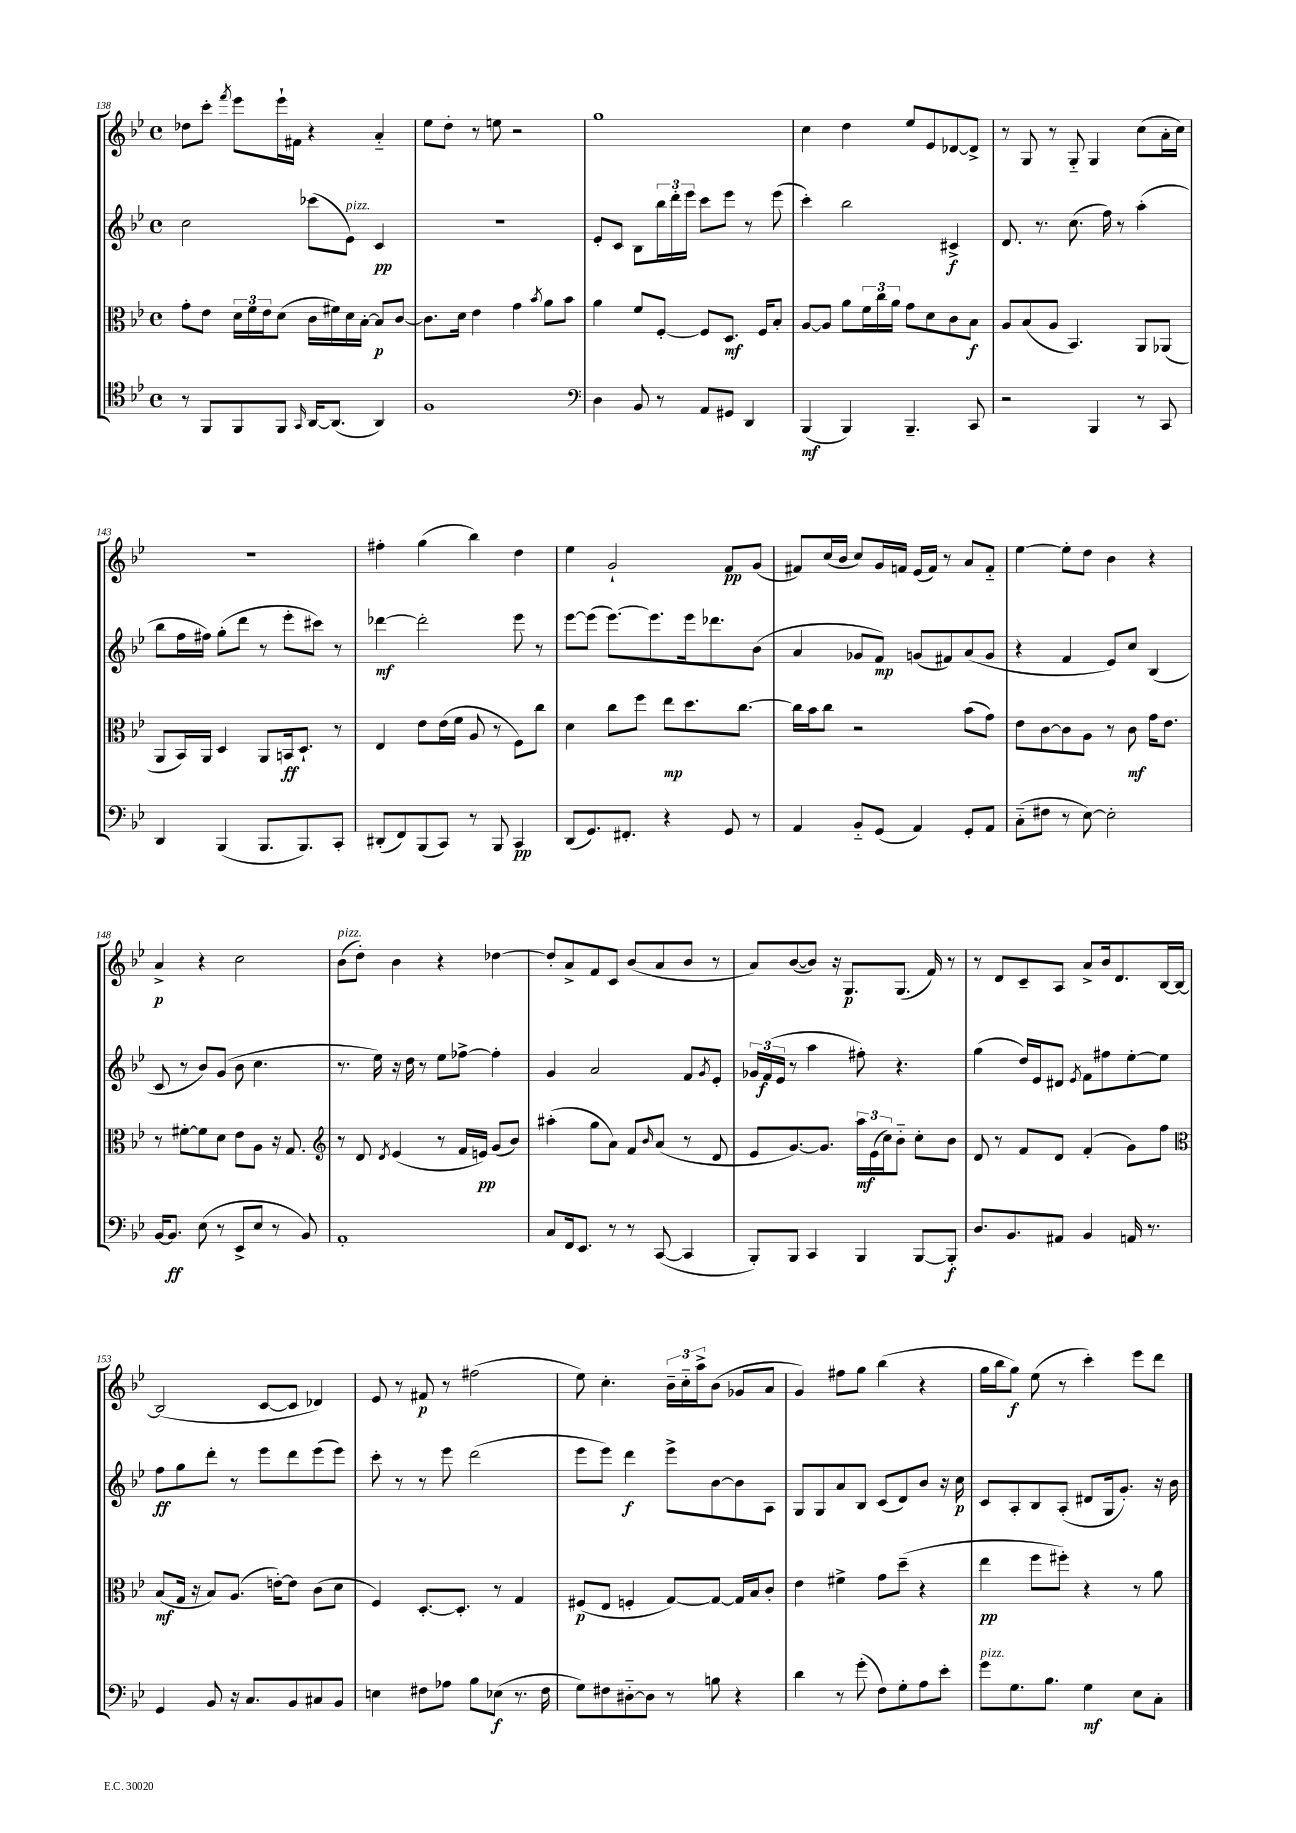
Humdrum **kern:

**kern	**dynam	**kern	**dynam	**kern	**dynam	**kern	**dynam
*part4	*part4	*part3	*part3	*part2	*part2	*part1	*part1
*staff4	*staff4	*staff3	*staff3	*staff2	*staff2	*staff1	*staff1
*clefC4	*	*clefC3	*	*clefG2	*	*clefG2	*
*k[b-e-]	*	*k[b-e-]	*	*k[b-e-]	*	*k[b-e-]	*
*M4/4	*	*M4/4	*	*M4/4	*	*M4/4	*
*met(c)	*	*met(c)	*	*met(c)	*	*met(c)	*
=138	=138	=138	=138	=138	=138	=138	=138
8r	.	8g'\L	.	2cc\	.	8dd-X\L	.
8FF/L	.	8e-\J	.	.	.	8ccc'\J	.
.	.	.	.	.	.	8qfff/	.
8FF/	.	24d\LL	.	.	.	8eee-\L	.
.	.	24f\	.	.	.	.	.
.	.	24e-\J	.	.	.	.	.
8FF/J	.	(8d\J	.	.	.	16eee-`\L	.
.	.	.	.	.	.	16f#X\JJ	.
16qqGG/	.	.	.	.	.	.	.
[16AA/KL	.	16c\LL	.	(8ccc-X\L	.	4r	.
(8.AA/J]	.	16f#X\)	.	.	.	.	.
!	!	!	!	!LO:TX:a:i:t=pizz.	!	!	!
.	.	16d\	.	8e-\J)	.	.	.
.	.	[16B-'\JJ	.	.	.	.	.
4AA/)	.	8B-/L]	p	4c/	pp	4a/	.
.	.	[8c/J	.	.	.	.	.
=139	=139	=139	=139	=139	=139	=139	=139
1F	.	8.c\L]	.	1r	.	8ee-\L	.
.	.	.	.	.	.	8dd'\J	.
.	.	16d\Jk	.	.	.	.	.
.	.	4e-\	.	.	.	8r	.
.	.	.	.	.	.	8een\	.
.	.	4g\	.	.	.	2r	.
.	.	8qb-/	.	.	.	.	.
.	.	8a\L	.	.	.	.	.
.	.	8b-\J	.	.	.	.	.
=140	=140	=140	=140	=140	=140	=140	=140
*clefF4	*	*	*	*	*	*	*
4D\	.	4a\	.	8e-'/L	.	1gg	.
.	.	.	.	8c/J	.	.	.
8BB-/	.	8f/L	.	8B-\L	.	.	.
8r	.	[8F'/J	.	24bb-\L	.	.	.
.	.	.	.	24ddd'\	.	.	.
.	.	.	.	24eee-\JJ	.	.	.
8AA/L	.	8F/L]	.	8ccc\L	.	.	.
8GG#X/J	.	8.D/J	mf	8eee-\J	.	.	.
4DD/	.	.	.	8r	.	.	.
.	.	16F/KL	.	.	.	.	.
.	.	8B-'/J	.	(8eee-\	.	.	.
=141	=141	=141	=141	=141	=141	=141	=141
(4BBB-/	mf	[8A/L	.	4ccc'\)	.	4cc\	.
.	.	8A/J]	.	.	.	.	.
4BBB-/)	.	8a\L	.	2bb-\	.	4dd\	.
.	.	24f\L	.	.	.	.	.
.	.	24cc\	.	.	.	.	.
.	.	24a\JJ	.	.	.	.	.
4.BBB-~/	.	8g\L	.	.	.	8ee-/L	.
.	.	8d\	.	.	.	8e-/	.
.	.	8c\	.	4c#X^/	f	[8d-X/	.
8CC/	.	8B-\J	f	.	.	8d-^/J]	.
=142	=142	=142	=142	=142	=142	=142	=142
2r	.	8A/L	.	8.d/	.	8r	.
.	.	(8B-/	.	.	.	8G/	.
.	.	.	.	8.r	.	.	.
.	.	8A/J	.	.	.	8r	.
.	.	4.BB-/)	.	(8.cc\	.	8G/	.
4BBB-/	.	.	.	.	.	4G/	.
.	.	.	.	16ff\)	.	.	.
.	.	.	.	8r	.	.	.
8r	.	8AA/L	.	(4aa'\	.	(8cc\L	.
8CC/	.	(8AA-X/J	.	.	.	16a'\L	.
.	.	.	.	.	.	16cc\JJ)	.
!!LO:LB:g=z
=143	=143	=143	=143	=143	=143	=143	=143
4DD/	.	8AA/L	.	8bb-\L	.	1r	.
.	.	16BB-/L)	.	16ff\L	.	.	.
.	.	16AA/JJ	.	16ff#X\JJ)	.	.	.
(4BBB-/	.	4D/	.	(8gg'\L	.	.	.
.	.	.	.	8ddd\J	.	.	.
8.BBB-/L	.	8AA/L	.	8r	.	.	.
.	.	16BBn/k	ff	8eee-'\L	.	.	.
8.BBB-/)	.	8.D`/J	.	.	.	.	.
.	.	.	.	8ccc#X\J)	.	.	.
8CC'/J	.	8r	.	8r	.	.	.
=144	=144	=144	=144	=144	=144	=144	=144
(8DD#X'/L	.	4E-/	.	[4ddd-X\	mf	4ff#X'\	.
8FF/)	.	.	.	.	.	.	.
(8BBB-/	.	8e-\L	.	2ddd-'\]	.	(4gg\	.
8CC/J)	.	(16e-\L	.	.	.	.	.
.	.	16f\JJ	.	.	.	.	.
8r	.	8A/	.	.	.	4bb-\)	.
8BBB-/	.	8r	.	.	.	.	.
4CC/	pp	8F\L)	.	8eee-\	.	4dd\	.
.	.	8cc\J	.	8r	.	.	.
=145	=145	=145	=145	=145	=145	=145	=145
(8DD/L	.	4d\	.	[8eee-\L	.	4ee-\	.
8.GG/)	.	.	.	(8eee-\J]	.	.	.
.	.	8cc\L	.	[8.eee-\L)	.	2g`/	.
8.FF#X'/J	.	.	.	.	.	.	.
.	.	8ff\J	.	.	.	.	.
.	.	.	.	8.eee-\]	.	.	.
4r	.	8ee-\L	mp	.	.	.	.
.	.	8.dd\	.	16eee-\k	.	.	.
.	.	.	.	8.ddd-X\	.	.	.
8GG/	.	.	.	.	.	8f/L	pp
.	.	[8.cc\J	.	.	.	.	.
8r	.	.	.	(8b-\J	.	(8g/J	.
=146	=146	=146	=146	=146	=146	=146	=146
4AA/	.	16cc\LL]	.	4a/	.	8f#X/L)	.
.	.	16b-\J	.	.	.	.	.
.	.	8cc\J	.	.	.	(16cc/L	.
.	.	.	.	.	.	16b-/JJ	.
8BB-/L	.	2r	.	8g-X/L	.	8cc/L)	.
(8GG/J	.	.	.	8f/J)	mp	16g/L	.
.	.	.	.	.	.	16fn/JJ	.
4AA/)	.	.	.	(8gn/L	.	(16e-/LL	.
.	.	.	.	.	.	16f/JJ)	.
.	.	.	.	8f#X/)	.	8r	.
8GG'/L	.	(8b-\L	.	(8a/	.	8a/L	.
8AA/J	.	8g\J)	.	8g/J	.	8f/J	.
=147	=147	=147	=147	=147	=147	=147	=147
(8C\L	.	8e-\L	.	4r	.	[4ee-\	.
8F#X\J	.	[8c\	.	.	.	.	.
8r	.	8c\]	.	4f/	.	8ee-'\L]	.
[8E-\)	.	8A\J	.	.	.	8dd\J	.
2E-'\]	.	8r	.	8e-/L)	.	4b-\	.
.	.	8c\	mf	8cc/J	.	.	.
.	.	16g\KL	.	(4B-/	.	4r	.
.	.	8.e-\J	.	.	.	.	.
!!LO:LB:g=z
=148	=148	=148	=148	=148	=148	=148	=148
[16BB-/KL	.	8r	.	8c/	.	4a^/	p
8.BB-/J]	ff	.	.	.	.	.	.
.	.	[8f#X'\L	.	8r	.	.	.
(8E-\	.	8f#\]	.	8b-/L)	.	4r	.
8r	.	8d\J	.	(8g/J	.	.	.
8EE-^/L	.	8e-\L	.	8b-\	.	2cc\	.
8E-/J	.	8A\J	.	4.cc\	.	.	.
8r	.	16r	.	.	.	.	.
.	.	8.G/	.	.	.	.	.
8BB-/)	.	.	.	.	.	.	.
=149	=149	=149	=149	=149	=149	=149	=149
*	*	*clefG2	*	*	*	*	*
!	!	!	!	!	!	!LO:TX:a:i:t=pizz.	!
1AA'	.	8r	.	8.r	.	(8b-\L	.
.	.	8d/	.	.	.	8dd'\J)	.
.	.	.	.	16ee-\)	.	.	.
.	.	8qd/	.	.	.	.	.
.	.	(4e-/	.	16r	.	4b-\	.
.	.	.	.	16dd\	.	.	.
.	.	.	.	8r	.	.	.
.	.	8r	.	8ee-\L	.	4r	.
.	.	16f/LL	.	[8ff-X^\J	.	.	.
.	.	16en/JJ)	pp	.	.	.	.
.	.	(8g/L	.	4ff-'\]	.	[4dd-X\	.
.	.	8b-/J)	.	.	.	.	.
=150	=150	=150	=150	=150	=150	=150	=150
8C/L	.	(4aa#X'\	.	4g/	.	8dd-'/L]	.
16FF/k	.	.	.	.	.	8a^/	.
8.EE-/J	.	.	.	.	.	.	.
.	.	8gg\L	.	2a/	.	8f/	.
8r	.	8a\J)	.	.	.	8c/J	.
8r	.	8f/L	.	.	.	(8b-/L	.
.	.	16qqb-/	.	.	.	.	.
([8CC/	.	(8a/J	.	.	.	8a/	.
4CC/]	.	8r	.	8f/L	.	8b-/J	.
.	.	.	.	8qg/	.	.	.
.	.	8d/	.	8e-'/J	.	8r	.
=151	=151	=151	=151	=151	=151	=151	=151
8BBB-'/L)	.	8e-/L	.	24g-X/LL	.	8a/L)	.
.	.	.	.	(24f/	f	.	.
.	.	.	.	24e-/JJ	.	.	.
8BBB-/J	.	[8.g/)	.	8r	.	([8b-/	.
4CC/	.	.	.	4aa\	.	8b-/J])	.
.	.	8.g/J]	.	.	.	.	.
.	.	.	.	.	.	16r	.
.	.	.	.	.	.	8.G/L	p
4BBB-/	.	24aa\LL	mf	8ff#X'\)	.	.	.
.	.	(24e-\	.	.	.	.	.
.	.	24cc\J)	.	.	.	.	.
.	.	8b-\J	.	4.r	.	(8.G/J	.
[8BBB-/L	.	8cc'\L	.	.	.	.	.
.	.	.	.	.	.	16f/)	.
8BBB-'/J]	f	8b-\J	.	.	.	8r	.
=152	=152	=152	=152	=152	=152	=152	=152
8.D/L	.	8d/	.	(4gg\	.	8r	.
.	.	8r	.	.	.	8d/L	.
8.BB-/	.	.	.	.	.	.	.
.	.	8f/L	.	16dd/LL)	.	8c~/	.
.	.	.	.	16e-/J	.	.	.
8AA#X/J	.	8d/J	.	8d#X/J	.	8A/J	.
.	.	.	.	8qe-/	.	.	.
4BB-/	.	(4f'/	.	8f\L	.	8a^/L	.
.	.	.	.	8ff#X\	.	16b-/k	.
.	.	.	.	.	.	8.d/	.
16AAn/	.	8g\L)	.	[8ee-'\	.	.	.
8.r	.	.	.	.	.	.	.
.	.	8ff\J	.	8ee-\J]	.	[16B-/L	.
.	.	.	.	.	.	16B-/JJ_	.
!!LO:LB:g=z
=153	=153	=153	=153	=153	=153	=153	=153
*	*	*clefC3	*	*	*	*	*
4GG/	.	(8B-/L	mf	8ff\L	ff	(2B-/]	.
.	.	16G/Jk	.	8gg\	.	.	.
.	.	16r	.	.	.	.	.
8BB-/	.	8B-/L)	.	8ddd'\J	.	.	.
16r	.	(8.A/J	.	8r	.	.	.
8.C/L	.	.	.	.	.	.	.
.	.	.	.	8eee-\L	.	[8c/L	.
.	.	[16en'\KL)	.	.	.	.	.
8BB-/	.	8e\J]	.	8ddd\	.	8c/J]	.
8C#X/	.	(8c\L	.	(8eee-\	.	4d-X/)	.
8BB-/J	.	8d\J	.	8eee-\J)	.	.	.
=154	=154	=154	=154	=154	=154	=154	=154
4En\	.	4F/)	.	8ccc'\	.	8e-/	.
.	.	.	.	8r	.	8r	.
8F#X\L	.	[8.D'/L	.	8r	.	8f#X/	p
8A-X\J	.	.	.	8eee-\	.	8r	.
.	.	8.D'/J]	.	.	.	.	.
8B-\L	.	.	.	(2ddd\	.	(2ff#X\	.
(8E-X\J	f	8r	.	.	.	.	.
8.r	.	4G/	.	.	.	.	.
16F#\	.	.	.	.	.	.	.
=155	=155	=155	=155	=155	=155	=155	=155
8G\L)	.	(8F#X/L	p	8eee-\L	.	8ee-\)	.
8F#X\	.	8E-/J	.	8eee-\J)	.	4.cc'\	.
[8D#X\	.	4Fn'/	.	4ddd\	f	.	.
8D#\J]	.	.	.	.	.	.	.
8r	.	[8G/L)	.	8eee-^\L	.	24b-~\LL	.
.	.	.	.	.	.	24cc\	.
.	.	.	.	.	.	24aa^\J	.
8Bn\	.	8G/J_	.	[8b-\	.	(8b-\J	.
4r	.	16G/LL]	.	8b-\]	.	8g-X/L	.
.	.	16B-/J	.	.	.	.	.
.	.	8c'/J	.	8A\J	.	8a/J	.
=156	=156	=156	=156	=156	=156	=156	=156
4d\	.	4e-\	.	8G/L	.	4g/)	.
.	.	.	.	8G/	.	.	.
8r	.	4f#X^\	.	8a/	.	8ff#X\L	.
(8g'\	.	.	.	8B-/J	.	8gg\J	.
8F\L)	.	8g\L	.	(8c/L	.	(4bb-\	.
8G'\	.	(8dd~\J	.	8d/)	.	.	.
8A\	.	4r	.	8b-/J	.	4r	.
8e-'\J	.	.	.	16r	.	.	.
.	.	.	.	16cc\	p	.	.
=157	=157	=157	=157	=157	=157	=157	=157
!LO:TX:a:i:t=pizz.	!	!	!	!	!	!	!
8g\L	.	4ee-\	pp	8c/L	.	16gg\LL	.
.	.	.	.	.	.	16bb-\J	.
8.G\	.	.	.	8A'/	.	8gg\J)	f
.	.	8ff\L	.	8B-/	.	(8ee-\	.
8.B-\J	.	.	.	.	.	.	.
.	.	8ff#X'\J)	.	(8A'/J	.	8r	.
4G\	mf	4r	.	8d#X/L	.	4ccc'\)	.
.	.	.	.	16G/k	.	.	.
.	.	.	.	8.g'/J)	.	.	.
8E-\L	.	8r	.	.	.	8eee-\L	.
8C'\J	.	8a\	.	16r	.	8ddd\J	.
.	.	.	.	16b-\	.	.	.
==	==	==	==	==	==	==	==
*-	*-	*-	*-	*-	*-	*-	*-
